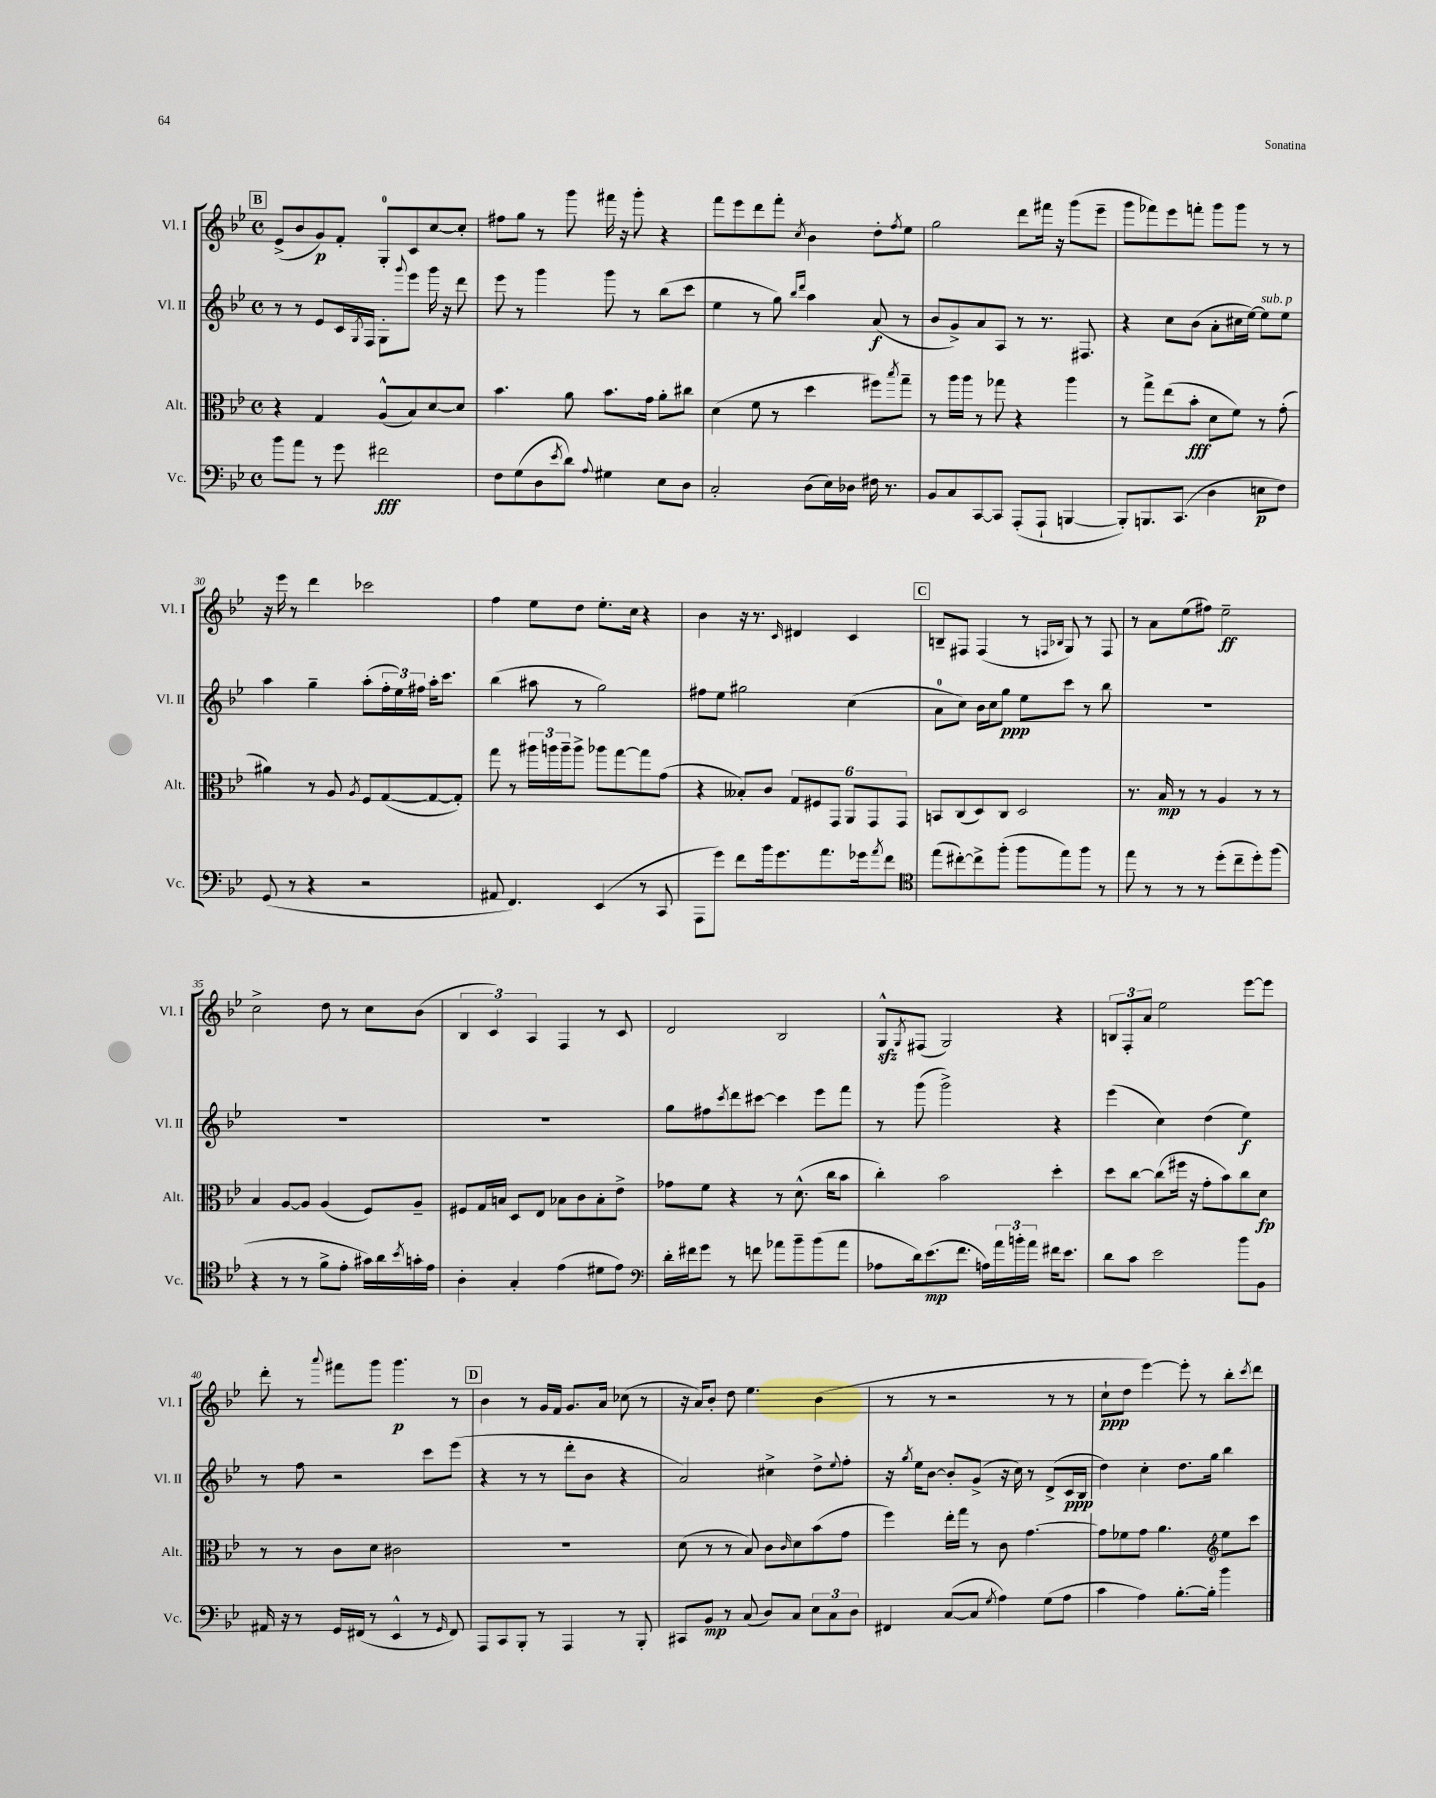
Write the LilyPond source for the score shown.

<<
\new StaffGroup <<
\new Staff = "s0" \with { instrumentName = "Vl. I" shortInstrumentName = "Vl. I" } {
    \clef treble \key bes \major \defaultTimeSignature \time 4/4
    \mark \markup { \box "B" } ees'8->( bes'8 g'8\p) f'8-. g8-0-. c'8 c''8~ c''8-. |
    fis''8 g''8 r8 g'''8 fis'''16 r16 g'''8-. r4 |
    f'''8 ees'''8 d'''8 f'''8-. \acciaccatura { c''8 } bes'4 d''8-. \acciaccatura { f''8 } ees''8 |
    g''2 d'''8 fis'''16 r16 g'''8( ees'''8-- |
    g'''8 fes'''8) ees'''8 f'''8-. g'''8 g'''8 r8 r8 |
    r16 ees'''16 r8 d'''4 ces'''2 |
    f''4 ees''8 d''8 ees''8.-. c''16 r4 |
    bes'4 r16 r8. \grace { c'16 } dis'4 c'4 |
    \mark \markup { \box "C" } b8-- fis8 fis4( r8 \grace { f16 bes16 } g8) r8 f8 |
    r8 a'8 ees''8( fis''8) ees''2--\ff |
    c''2-> d''8 r8 c''8 bes'8( |
    \tuplet 3/2 { bes4 c'4) a4 } f4 r8 c'8 |
    d'2 bes2 |
    g8-^\sfz \acciaccatura { g8 } fis8( g2) r4 |
    \tuplet 3/2 { b8 f8-. a'8 } ees''2 ees'''8~ ees'''8 |
    d'''8-. r8 \appoggiatura { a'''8 } fis'''8 g'''8 g'''4.\p r8 |
    \mark \markup { \box "D" } bes'4 r8 g'16 f'16 g'8. a'16 ces''8( r8 |
    r16 a'16) bes'8-. d''8 ees''4. bes'4( |
    r8 r8 r2 r8 r8 |
    c''8-!\ppp d''8 ees'''4~) ees'''8-. r8 bes''8-. \acciaccatura { c'''8 } d'''8 \bar "|." |
}
\new Staff = "s1" \with { instrumentName = "Vl. II" shortInstrumentName = "Vl. II" } {
    \clef treble \key bes \major \defaultTimeSignature \time 4/4
    \mark \markup { \box "B" } r8 r8 ees'8 c'16 \acciaccatura { g8 } f16 g8-. \appoggiatura { g'''8 } ees'''8 g'''16 r16 d'''8 |
    ees'''8 r8 g'''4 g'''8 r8 bes''8( c'''8 |
    ees''4 r8 g''8) \grace { bes''16 d'''16 } a''4 a'8\f( r8 |
    bes'8 g'8->) a'8 a8 r8 r8. fis8. |
    r4 c''8 bes'8( a'8-. cis''16 ees''16~) ees''8^\markup { \italic "sub. p" } ees''8 |
    a''4 g''4-- a''8-.( \tuplet 3/2 { f''16-. ees''16) fis''16 } a''16-. c'''8. |
    bes''4( ais''8 r8 g''2) |
    fis''8 ees''8 gis''2 c''4( |
    \mark \markup { \box "C" } a'8-0 c''8) bes'16 c''16 g''8\ppp ees''8 c'''8 r8 bes''8 |
    R1 |
    R1 |
    R1 |
    g''8 fis''8 \acciaccatura { c'''8 } d'''8 cis'''8~ cis'''4 ees'''8 f'''8 |
    r8 g'''8( g'''2->) r4 |
    ees'''4( c''4) d''4( ees''4\f) |
    r8 f''8 r2 c'''8 ees'''8( |
    \mark \markup { \box "D" } r4 r8 r8 d'''8-. bes'8 r4 |
    a'2) cis''4-> d''8-> \appoggiatura { ees''8 } f''8-. |
    r16 \acciaccatura { g''8 } ees''16 bes'8~ bes'8-. g'8->( r16 c''16) r8 d'8->( c'16\ppp bes16 |
    d''4) c''4-. d''8. g''16 bes''4 \bar "|." |
}
\new Staff = "s2" \with { instrumentName = "Alt." shortInstrumentName = "Alt." } {
    \clef alto \key bes \major \defaultTimeSignature \time 4/4
    \mark \markup { \box "B" } r4 g4 a8-^( bes8) d'8~ d'8 |
    bes'4. a'8 bes'8. g'16 a'8-. cis''8 |
    d'4( f'8 r8 d''4 fis''8) \acciaccatura { bes''8 } g''8-- |
    r8 a''16 a''16 r8 ges''8 r4 a''4 |
    r8 g''8-> ees''8( bes'8-.\fff d'8 f'8) r8 g'8-.( |
    ais'4) r8 a8 \acciaccatura { a8 } f8 g8~( g8~ g8-.) |
    g''8 r8 \tuplet 3/2 { ais''16 a''16 a''16-- } a''8-> aes''8 g''8~ g''8 g'8( |
    r4 beses8-.) c'8 \tuplet 6/4 { g8 fis8 g,8 a,8 g,8 g,8 } |
    \mark \markup { \box "C" } b,8 c8( d8) c8 d2 |
    r8. bes16\mp r8 r8 a4 r8 r8 |
    bes4 a8~ a8 a4( f8) a8-- |
    fis8 g16 b16 d8 ees8 bes8 c'8 bes8-. ees'8-> |
    ges'8 f'8 r4 r8 d'8.-^( c''16 bes'8 |
    c''4-.) bes'2 d''4-. |
    d''8 c''8~ c''8( fis''16 r16 g'8-. bes'8) c''8 d'8\fp |
    r8 r8 c'8 d'8 cis'2 |
    \mark \markup { \box "D" } R1 |
    d'8( r8 r8 bes8) c'8 \grace { c'16 } d'8 bes'8( g'8 |
    f''4) ees''16-. g''16 r8 c'8 g'4.~ |
    g'8 fes'8 g'8 a'4. \clef treble ees''8 c'''8 \bar "|." |
}
\new Staff = "s3" \with { instrumentName = "Vc." shortInstrumentName = "Vc." } {
    \clef bass \key bes \major \defaultTimeSignature \time 4/4
    \mark \markup { \box "B" } bes'8 a'8 r8 g'8 fis'2\fff |
    f8 g8( d8 \acciaccatura { ees'8 } d'8) \appoggiatura { a8 } gis4 ees8 d8 |
    c2-. d8( ees16) des16 fis16 r8. |
    bes,8 c8 c,8~ c,8 a,,8-.( a,,8-! b,,4~ |
    b,,8-.) b,,8. c,8.( d4 e8\p f8) |
    g,8( r8 r4 r2 |
    ais,8 f,4.) ees,4( r8 c,8 |
    a,,8 g'8) f'8 bes'16 g'8. a'8. ges'16 \acciaccatura { a'8 } f'8 |
    \mark \markup { \box "C" } \clef tenor ees''8( cis''8~-.) cis''8-> f''8-.( f''8 ees''8) f''8 r8 |
    ees''8 r8 r8 r8 d''8-.( c''8-- d''8-.) f''8( |
    r4 r8 r8 f'8-> ees'8-. gis'16) a'16 \acciaccatura { bes'8 } g'16-. ees'16 |
    a4-. g4-. ees'4( dis'8 ees'8) |
    \clef bass d'16-. fis'16 g'8 r8 f'8 aes'8 bes'8-- bes'8( aes'8 |
    aes8 d'16) ees'8.\mp( f'8. a16) \tuplet 3/2 { a'16 b'16-. a'16 } fis'16 ees'8. |
    d'8 c'8 ees'2 bes'8 bes,8 |
    ais,16 r16 r8 g,16 fis,16( r8 ees,4-^ r8 \grace { g,16 } fis,8) |
    \mark \markup { \box "D" } a,,8 c,8 bes,,8-. r8 a,,4 r8 bes,,8-. |
    cis,8 bes,8\mp r8 c8( d8) c8 \tuplet 3/2 { ees8 c8 d8 } |
    fis,4 c8~( c8 \acciaccatura { g8 } a4) g8( a8 |
    c'4 a4) bes8.~-. bes16-. bes'4 \bar "|." |
}
>>
>>
\layout { \context { \Score currentBarNumber = #25 } }
